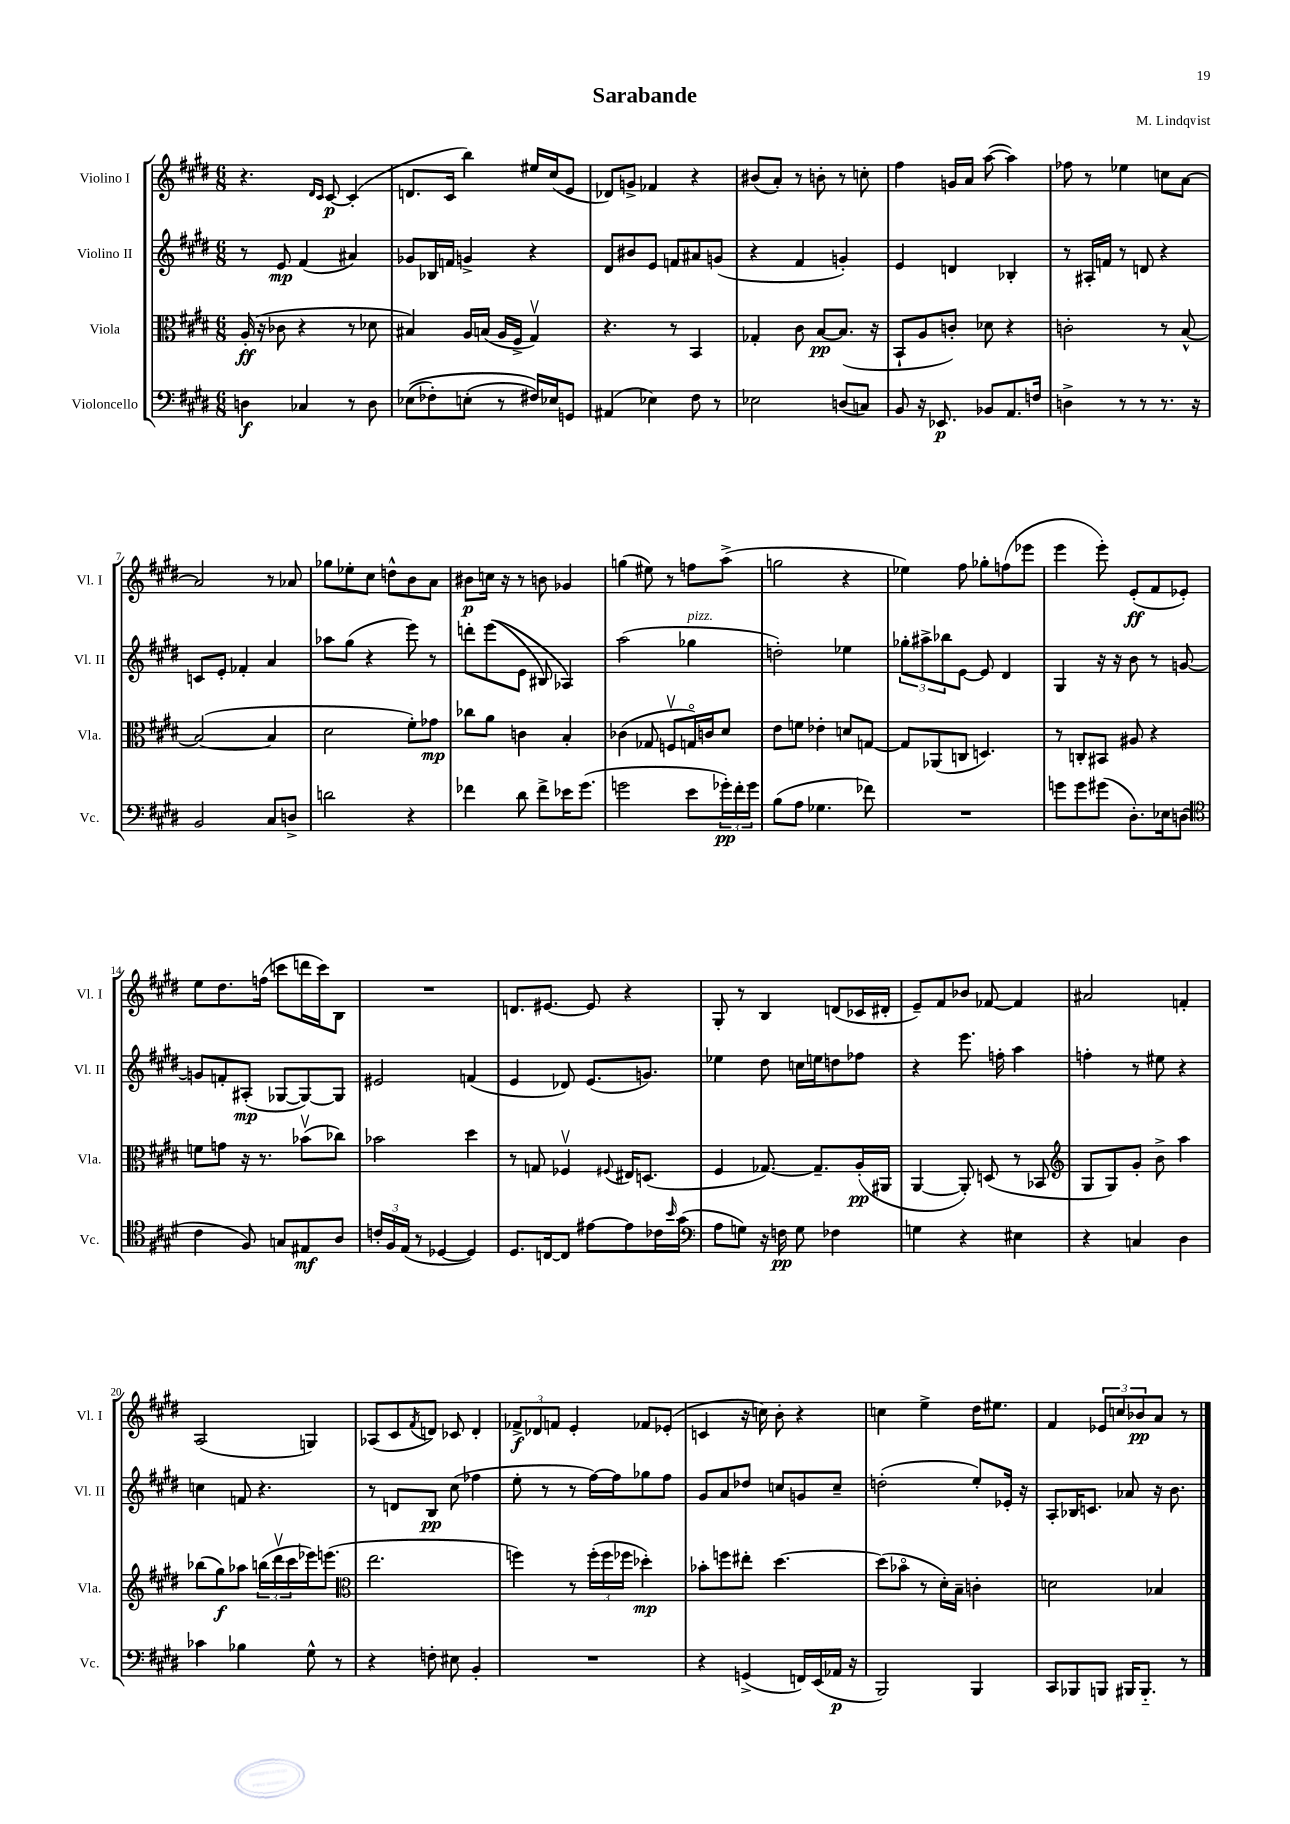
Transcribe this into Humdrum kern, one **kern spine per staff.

**kern	**kern	**kern	**kern
*staff4	*staff3	*staff2	*staff1
*clefF4	*clefC3	*clefG2	*clefG2
*k[f#c#g#d#]	*k[f#c#g#d#]	*k[f#c#g#d#]	*k[f#c#g#d#]
*M6/8	*M6/8	*M6/8	*M6/8
4D	(16A'	8r	4.r
.	16r	.	.
.	8c-	8e	.
4C-	4r	(4f#	.
.	.	.	16qqd#
.	.	.	16qqc#
.	.	.	[8c#
8r	8r	4a#)	(4c#']
8D	8d-	.	.
=	=	=	=
&((8E-	4B#)	8g-	8.d
8F-')	.	16B-	.
.	.	16f	16c#
(8E'	16A	4g^	4bb)
.	(16B	.	.
8r	16A	.	.
.	16F#^	.	.
16F#)&)	4G#v)	4r	16ee#
16E-	.	.	(16cc#
8GG	.	.	8e
=	=	=	=
(4AA#	4.r	8d#	8d-)
.	.	8b#	8g^
4E-)	.	8e	4f-
.	8r	8f	.
8F#	4BB	8a#	4r
8r	.	(8g	.
=	=	=	=
2E-	4G-'	4r	(8b#
.	.	.	8a')
.	8c#	4f#	8r
.	[8B	.	8b'
(8D	(8.B]	4g')	8r
8C)	.	.	8cc'
.	16r	.	.
=	=	=	=
8BB	8BB`	4e	4ff#
16r	8A	.	.
8.EE-	.	.	.
.	8c')	4d	16g
.	.	.	16a
8BB-	8d-	.	([8aa
8.AA	4r	4B-'	4aa])
16F	.	.	.
=	=	=	=
4D^	2c'	8r	8ff-
.	.	16A#'	8r
.	.	16f	.
8r	.	8r	4ee-
8r	.	8d	.
8.r	8r	4r	8cc
.	[8B^^	.	[8a
16r	.	.	.
=	=	=	=
2BB	(2B_	8c	2a]
.	.	8e'	.
.	.	4f-'	.
8C#	4B]	4a	8r
8D^	.	.	8a-
=	=	=	=
2d	2d#	8aa-	8gg-
.	.	(8gg#	8ee-'
.	.	4r	8cc#
.	.	.	8dd^^
4r	8f#')	8eee)	8b
.	8g-	8r	8a
=	=	=	=
4f-	8cc-	8ddd'	8b#
.	8a	&((8eee	16cc
.	.	.	16r
8d#	4c	8e	8r
8f-^	.	8B#)	8b
16e-	4B'	4A-&)	4g-
(8.g#	.	.	.
=	=	=	=
2g	(4c-	(2aa	(4gg
.	8G-	.	8ee#)
.	8Fv	.	8r
8e	16Go)	4gg-	8ff
.	16c	.	.
24g-')	8d#	.	(8aa^
24f#'	.	.	.
24g-	.	.	.
=	=	=	=
(8B	8e	2dd')	2gg
8A	8f	.	.
4.G-	4e-'	.	.
.	8d	4ee-	4r
8f-)	[8G	.	.
=	=	=	=
2.r	8G]	12gg-'	4ee-)
.	.	12aa#^	.
.	(8AA-	.	.
.	.	12bb-	.
.	8C	[8e	8ff#
.	4.D)	8e]	8gg-'
.	.	4d#	(8ff
.	.	.	8eee-
=	=	=	=
8g	8r	4G#	4eee
8g	8C'	.	.
(8g#	8BB#	16r	8eee')
.	.	16r	.
8.D#')	8A#	8b	(8e'
.	4r	8r	8f#
16E-	.	.	.
(8D	.	[8g	8e-')
=	=	=	=
*clefC4	*	*	*
4c#	8f	8g]	8ee
.	8g	8f'	8.dd#
8F#)	16r	(8A#'	.
.	8.r	.	(16ff
8G	.	[8G-	8ccc
8E#	(8b-v	8G-_)	16ddd
.	.	.	16ccc)
8A	8cc-)	8G-]	8B
=	=	=	=
24c'	2b-	2e#	2.r
24F#	.	.	.
(24E	.	.	.
8r	.	.	.
[4D-	.	.	.
4D-])	4dd#	(4f	.
=	=	=	=
8.D#	8r	4e	8.d
.	8G	.	.
[16C	.	.	[8.e#
8C]	4F-v	8d-)	.
[8e#	.	(8.e	8e#]
.	8qqF#	.	.
8e#]	16E#	.	4r
.	(8.D	8.g)	.
16c-	.	.	.
16qqb	.	.	.
(16g#	.	.	.
=	=	=	=
*clefF4	*	*	*
8A	4F#	4ee-	8G#'
8G)	.	.	8r
16r	[8.G-)	8dd#	4B
16F	.	.	.
8G	.	16cc	.
.	8.G-~]	16ee	.
4F-	.	8dd	(8d
.	(16A'	8ff-	16c-
.	16AA#	.	16d#'
=	=	=	=
4G	[4AA	4r	8e~)
.	.	.	8f#
4r	8AA'])	8.eee	8b-
.	(8D	.	[8f-
.	.	16ff'	.
4E#	8r	4aa	4f-]
.	8BB-	.	.
=	=	=	=
*	*clefG2	*	*
4r	8G#	4ff'	2a#
.	8G#)	.	.
4C	8g#'	8r	.
.	8b^	8ee#	.
4D#	4aa	4r	4f'
=	=	=	=
4c-	(8bb-	4cc	(2A
.	8gg#)	.	.
4B-	8aa-	8f	.
.	(24bb	4.r	.
.	24ddd#v	.	.
.	24ccc#	.	.
8G#^^	16eee-)	.	4G)
.	(8.eee	.	.
8r	.	.	.
=	=	=	=
*	*clefC3	*	*
4r	2.ee	8r	(8A-
.	.	8d	8c#
.	.	.	8qf#
8F'	.	8B	8d)
8E#	.	(8cc#	8c-
4BB'	.	4ff-	4d'
=	=	=	=
2.r	4ff)	8ee'	12f-^
.	.	.	12d-
.	.	8r	.
.	.	.	12f
.	8r	8r	4e'
.	(24ff'	[16ff#)	.
.	24ff	.	.
.	.	16ff#]	.
.	24ff-	.	.
.	4dd-')	8gg-	8f-
.	.	8ff#	(8e-'
=	=	=	=
4r	8b-'	8g#	4c
.	8ff	8a	.
(4GG^	8ee#'	8dd-	16r
.	.	.	16cc)
.	[4.dd#	8cc	8b'
16FF)	.	8g	4r
(16EE	.	.	.
16AA-	.	8cc~	.
16r	.	.	.
=	=	=	=
2BBB)	(8dd#]	(2dd'	4cc
.	8b-o	.	.
.	8r	.	4ee^
.	16d#')	.	.
.	16B~	.	.
4BBB	4c'	8ee')	16dd#
.	.	.	8.ee#
.	.	16e-'	.
.	.	16r	.
=	=	=	=
8CC#	2d	8A'	4f#
8BBB-	.	16B-	.
.	.	8.c	.
8BBB	.	.	12e-
.	.	.	12cc
16BBB#	.	8a-	.
.	.	.	12b-
8.BBB#'~	.	.	.
.	4B-	16r	8a
.	.	8.b	.
8r	.	.	8r
==	==	==	==
*-	*-	*-	*-
